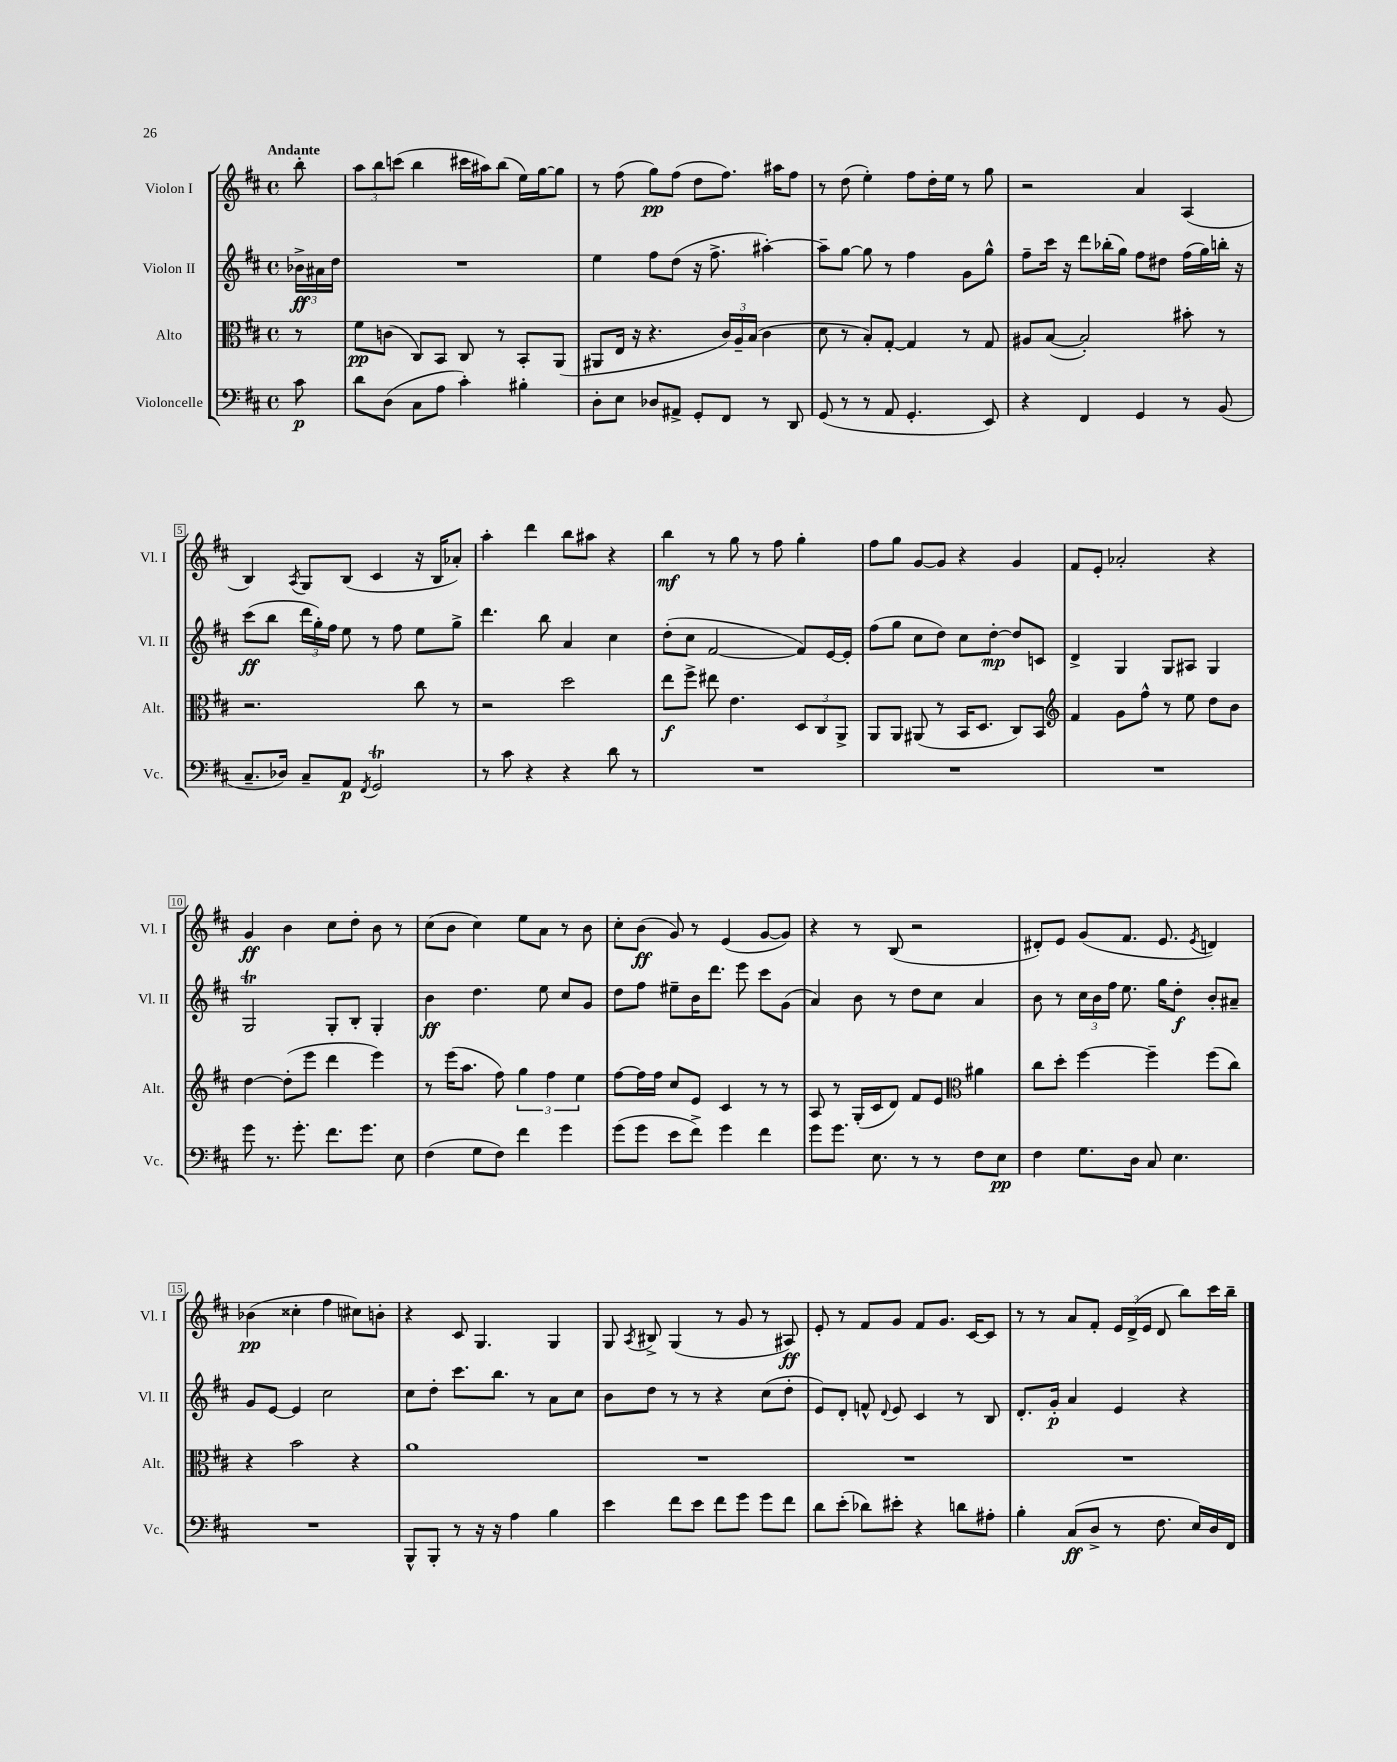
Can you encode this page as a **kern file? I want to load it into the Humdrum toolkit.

**kern	**dynam	**kern	**dynam	**kern	**dynam	**kern	**dynam
*part4	*part4	*part3	*part3	*part2	*part2	*part1	*part1
*staff4	*staff4	*staff3	*staff3	*staff2	*staff2	*staff1	*staff1
*I"Violoncelle	*	*I"Alto	*	*I"Violon II	*	*I"Violon I	*
*I'Vc.	*	*I'Alt.	*	*I'Vl. II	*	*I'Vl. I	*
*clefF4	*	*clefC3	*	*clefG2	*	*clefG2	*
*k[f#c#]	*	*k[f#c#]	*	*k[f#c#]	*	*k[f#c#]	*
*M4/4	*	*M4/4	*	*M4/4	*	*M4/4	*
*met(c)	*	*met(c)	*	*met(c)	*	*met(c)	*
=	=	=	=	=	=	=	=
!	!	!	!	!	!	!LO:TX:a:B:t=Andante	!
8c#\	p	8r	.	24b-X^\LL	ff	8bb'\	.
.	.	.	.	24a#X\	.	.	.
.	.	.	.	24dd\JJ	.	.	.
=1	=1	=1	=1	=1	=1	=1	=1
8d\L	.	8f#\L	pp	1r	.	12aa\L	.
.	.	.	.	.	.	12bb\	.
(8D\J	.	(8cn\J	.	.	.	.	.
.	.	.	.	.	.	(12cccn\J	.
8C#\L	.	8C#/L)	.	.	.	4bb\	.
8A\J	.	8BB/J	.	.	.	.	.
4c#'\)	.	8C#/	.	.	.	16ccc#X\LL	.
.	.	.	.	.	.	16aa#X\J)	.
.	.	8r	.	.	.	(8bb\J	.
4B#X'\	.	8BB'/L	.	.	.	16ee\LL)	.
.	.	.	.	.	.	[16gg\J	.
.	.	(8AA/J	.	.	.	8gg\J]	.
=2	=2	=2	=2	=2	=2	=2	=2
8D'\L	.	8AA#X/L	.	4ee\	.	8r	.
8E\J	.	16E/Jk	.	.	.	(8ff#\	.
.	.	16r	.	.	.	.	.
8D-X/L	.	4.r	.	8ff#\L	.	8gg\L)	pp
8AA#X^/J	.	.	.	(8dd\J	.	(8ff#\J	.
8GG'/L	.	.	.	16r	.	8dd\L	.
.	.	.	.	8.ff#^\	.	.	.
8FF#/J	.	24c#/LL)	.	.	.	8.ff#\J)	.
.	.	24A~/	.	.	.	.	.
.	.	(24B/JJ	.	.	.	.	.
8r	.	4c#\	.	[4aa#X'\)	.	.	.
.	.	.	.	.	.	16aa#X\KL	.
8DD/	.	.	.	.	.	8ff#\J	.
=3	=3	=3	=3	=3	=3	=3	=3
(8GG/	.	8d\	.	8aa#~\L]	.	8r	.
8r	.	8r	.	[8gg\J	.	(8dd\	.
8r	.	8B'/L)	.	8gg\]	.	4ee'\)	.
8AA/	.	[8G'/J	.	8r	.	.	.
4.GG'/	.	4G/]	.	4ff#\	.	8ff#\L	.
.	.	.	.	.	.	16dd'\L	.
.	.	.	.	.	.	16ee\JJ	.
.	.	8r	.	8g\L	.	8r	.
8EE/)	.	8G/	.	8gg^^\J	.	8gg\	.
=4	=4	=4	=4	=4	=4	=4	=4
4r	.	8A#X/L	.	8ff#~\L	.	2r	.
.	.	([8B/J	.	16ccc#\Jk	.	.	.
.	.	.	.	16r	.	.	.
4FF#/	.	2B'/])	.	8ddd\L	.	.	.
.	.	.	.	(16bb-X'\L	.	.	.
.	.	.	.	16gg\JJ)	.	.	.
4GG/	.	.	.	8ff#\L	.	4a/	.
.	.	.	.	8dd#X\J	.	.	.
8r	.	8b#X'\	.	(16ff#\LL	.	(4A/	.
.	.	.	.	16gg\)	.	.	.
(8BB/	.	8r	.	16bbn'\JJ	.	.	.
.	.	.	.	16r	.	.	.
!!LO:LB:g=z
=5	=5	=5	=5	=5	=5	=5	=5
8.C#~/L	.	2.r	.	(8ccc#\L	ff	4B/)	.
.	.	.	.	8bb\J	.	.	.
16D-X/Jk)	.	.	.	.	.	.	.
.	.	.	.	.	.	8qA/	.
8C#~/L	.	.	.	24ddd\LL	.	8G/L	.
.	.	.	.	24gg'\)	.	.	.
.	.	.	.	24ff#\JJ	.	.	.
8AA/J	p	.	.	8ee\	.	(8B/J	.
8qFF#/	.	.	.	.	.	.	.
2GGT/	.	.	.	8r	.	4c#/	.
.	.	.	.	8ff#\	.	.	.
.	.	8cc#\	.	8ee\L	.	16r	.
.	.	.	.	.	.	16B/KL	.
.	.	8r	.	8gg^\J	.	8a-X'/J)	.
=6	=6	=6	=6	=6	=6	=6	=6
8r	.	2r	.	4.ddd\	.	4aa'\	.
8c#\	.	.	.	.	.	.	.
4r	.	.	.	.	.	4ddd\	.
.	.	.	.	8bb\	.	.	.
4r	.	2dd\	.	4a/	.	8bb\L	.
.	.	.	.	.	.	8aa#X\J	.
8d\	.	.	.	4cc#\	.	4r	.
8r	.	.	.	.	.	.	.
=7	=7	=7	=7	=7	=7	=7	=7
1r	.	8ee\L	f	(8dd'\L	.	4bb\	mf
.	.	8ff#^\J	.	8cc#\J	.	.	.
.	.	8ee#X\	.	[2f#/	.	8r	.
.	.	4.e\	.	.	.	8gg\	.
.	.	.	.	.	.	8r	.
.	.	.	.	.	.	8ff#\	.
.	.	12D/L	.	8f#/L])	.	4gg'\	.
.	.	12C#/	.	.	.	.	.
.	.	.	.	[16e/L	.	.	.
.	.	12AA^/J	.	.	.	.	.
.	.	.	.	16e'/JJ]	.	.	.
=8	=8	=8	=8	=8	=8	=8	=8
1r	.	8AA/L	.	(8ff#\L	.	8ff#\L	.
.	.	8AA/J	.	8gg\J	.	8gg\J	.
.	.	(8AA#X/	.	8cc#\L	.	[8g/L	.
.	.	8r	.	8dd\J)	.	8g/J]	.
.	.	16BB/KL	.	8cc#\L	.	4r	.
.	.	8.D/J	.	.	.	.	.
.	.	.	.	[8dd'\J	mp	.	.
.	.	8C#/L)	.	8dd/L]	.	4g/	.
.	.	8BB/J	.	8cn/J	.	.	.
=9	=9	=9	=9	=9	=9	=9	=9
*	*	*clefG2	*	*	*	*	*
1r	.	4f#/	.	4d^/	.	8f#/L	.
.	.	.	.	.	.	8e'/J	.
.	.	8g\L	.	4G/	.	2a-X'/	.
.	.	8ff#^^\J	.	.	.	.	.
.	.	8r	.	8G/L	.	.	.
.	.	8ee\	.	8A#X/J	.	.	.
.	.	8dd\L	.	4G/	.	4r	.
.	.	8b\J	.	.	.	.	.
!!LO:LB:g=z
=10	=10	=10	=10	=10	=10	=10	=10
8g\	.	[4dd\	.	2GT/	.	4g/	ff
8.r	.	.	.	.	.	.	.
.	.	(8dd'\L]	.	.	.	4b\	.
8.g'\	.	.	.	.	.	.	.
.	.	8eee\J	.	.	.	.	.
8.f#\L	.	4ddd\	.	8G'/L	.	8cc#\L	.
.	.	.	.	8B'/J	.	8dd'\J	.
8.g\J	.	.	.	.	.	.	.
.	.	4eee\)	.	4G'/	.	8b\	.
8E\	.	.	.	.	.	8r	.
=11	=11	=11	=11	=11	=11	=11	=11
(4F#\	.	8r	.	4b\	ff	(8cc#\L	.
.	.	(16eee\KL	.	.	.	8b\J	.
.	.	8.aa\J	.	.	.	.	.
8G\L	.	.	.	4.dd\	.	4cc#\)	.
8F#\J)	.	8ff#\)	.	.	.	.	.
4f#\	.	6gg\	.	.	.	8ee\L	.
.	.	.	.	8ee\	.	8a\J	.
.	.	6ff#\	.	.	.	.	.
4g\	.	.	.	8cc#/L	.	8r	.
.	.	6ee\	.	.	.	.	.
.	.	.	.	8g/J	.	8b\	.
=12	=12	=12	=12	=12	=12	=12	=12
(8g\L	.	[8ff#\L	.	8dd\L	.	8cc#'\L	.
8g\J	.	16ff#\L]	.	8ff#\J	.	(8b\J	ff
.	.	16ff#\JJ	.	.	.	.	.
8e\L	.	8cc#/L	.	8ee#X~\L	.	8g/)	.
8f#^\J)	.	8e/J	.	16b\K	.	8r	.
.	.	.	.	8.ddd\J	.	.	.
4g\	.	4c#/	.	.	.	(4e/	.
.	.	.	.	8eee\	.	.	.
4f#\	.	8r	.	8ccc#\L	.	[8g/L	.
.	.	8r	.	(8g\J	.	8g/J])	.
=13	=13	=13	=13	=13	=13	=13	=13
8g\L	.	8A/	.	4a/)	.	4r	.
8.g\J	.	8r	.	.	.	.	.
.	.	(16G'/LL	.	8b\	.	8r	.
8.E\	.	16c#/J	.	.	.	.	.
.	.	8d/J)	.	8r	.	(8B/	.
8r	.	8f#/L	.	8dd\L	.	2r	.
8r	.	8e/J	.	8cc#\J	.	.	.
*	*	*clefC3	*	*	*	*	*
8F#\L	.	4a#X\	.	4a/	.	.	.
8E\J	pp	.	.	.	.	.	.
=14	=14	=14	=14	=14	=14	=14	=14
4F#\	.	8cc#\L	.	8b\	.	8d#X'/L)	.
.	.	8dd'\J	.	8r	.	8e/J	.
8.G\L	.	[4ff#\	.	24cc#\LL	.	(8g/L	.
.	.	.	.	24b\	.	.	.
.	.	.	.	24ff#\JJ	.	.	.
.	.	.	.	8.ee\	.	8.f#/J	.
16D\Jk	.	.	.	.	.	.	.
8C#/	.	4ff#~\]	.	.	.	.	.
.	.	.	.	16gg\KL	.	8.e/	.
4.E\	.	.	.	8dd'\J	f	.	.
.	.	.	.	.	.	8qe/	.
.	.	(8ff#\L	.	8b'/L	.	4dn/)	.
.	.	8cc#\J)	.	8a#X~/J	.	.	.
!!LO:LB:g=z
=15	=15	=15	=15	=15	=15	=15	=15
1r	.	4r	.	8g/L	.	(4b-X\	pp
.	.	.	.	[8e/J	.	.	.
.	.	2b\	.	4e/]	.	4cc##X'\	.
.	.	.	.	2cc#\	.	4ff#\	.
.	.	4r	.	.	.	8cc#X\L)	.
.	.	.	.	.	.	8bn'\J	.
=16	=16	=16	=16	=16	=16	=16	=16
8BBB^^/L	.	1a	.	8cc#\L	.	4r	.
8BBB'/J	.	.	.	8dd'\J	.	.	.
8r	.	.	.	8.ccc#\L	.	8c#/	.
16r	.	.	.	.	.	4.G/	.
16r	.	.	.	8.bb\J	.	.	.
4A\	.	.	.	.	.	.	.
.	.	.	.	8r	.	.	.
4B\	.	.	.	8a\L	.	4G/	.
.	.	.	.	8cc#\J	.	.	.
=17	=17	=17	=17	=17	=17	=17	=17
4e\	.	1r	.	8b\L	.	8G/	.
.	.	.	.	.	.	8qA/	.
.	.	.	.	8dd\J	.	8B#X^/	.
8f#\L	.	.	.	8r	.	(4G/	.
8e\J	.	.	.	8r	.	.	.
8f#\L	.	.	.	4r	.	8r	.
8g\J	.	.	.	.	.	8g/	.
8g\L	.	.	.	(8cc#\L	.	8r	.
8f#\J	.	.	.	8dd'\J	.	8A#X/)	ff
=18	=18	=18	=18	=18	=18	=18	=18
8d\L	.	1r	.	8e/L)	.	8e'/	.
(8e'\J	.	.	.	8d'/J	.	8r	.
8d-X\L)	.	.	.	8fn^^/	.	8f#/L	.
.	.	.	.	8qqd/	.	.	.
8e#X'\J	.	.	.	8e/	.	8g/J	.
4r	.	.	.	4c#/	.	8f#/L	.
.	.	.	.	.	.	8.g/J	.
8dn\L	.	.	.	8r	.	.	.
.	.	.	.	.	.	[16c#/KL	.
8A#X'\J	.	.	.	8B/	.	8c#/J]	.
=19	=19	=19	=19	=19	=19	=19	=19
4B'\	.	1r	.	8.d'/L	.	8r	.
.	.	.	.	.	.	8r	.
.	.	.	.	16g'/Jk	p	.	.
(8C#/L	ff	.	.	4a/	.	8a/L	.
8D^/J	.	.	.	.	.	8f#'/J	.
8r	.	.	.	4e/	.	24e/LL	.
.	.	.	.	.	.	(24d^/	.
.	.	.	.	.	.	24e/JJ	.
8.F#\	.	.	.	.	.	8d/	.
.	.	.	.	4r	.	8bb\L)	.
16E/LL)	.	.	.	.	.	.	.
16D/	.	.	.	.	.	16ccc#\L	.
16FF#/JJ	.	.	.	.	.	16bb~\JJ	.
==	==	==	==	==	==	==	==
*-	*-	*-	*-	*-	*-	*-	*-
